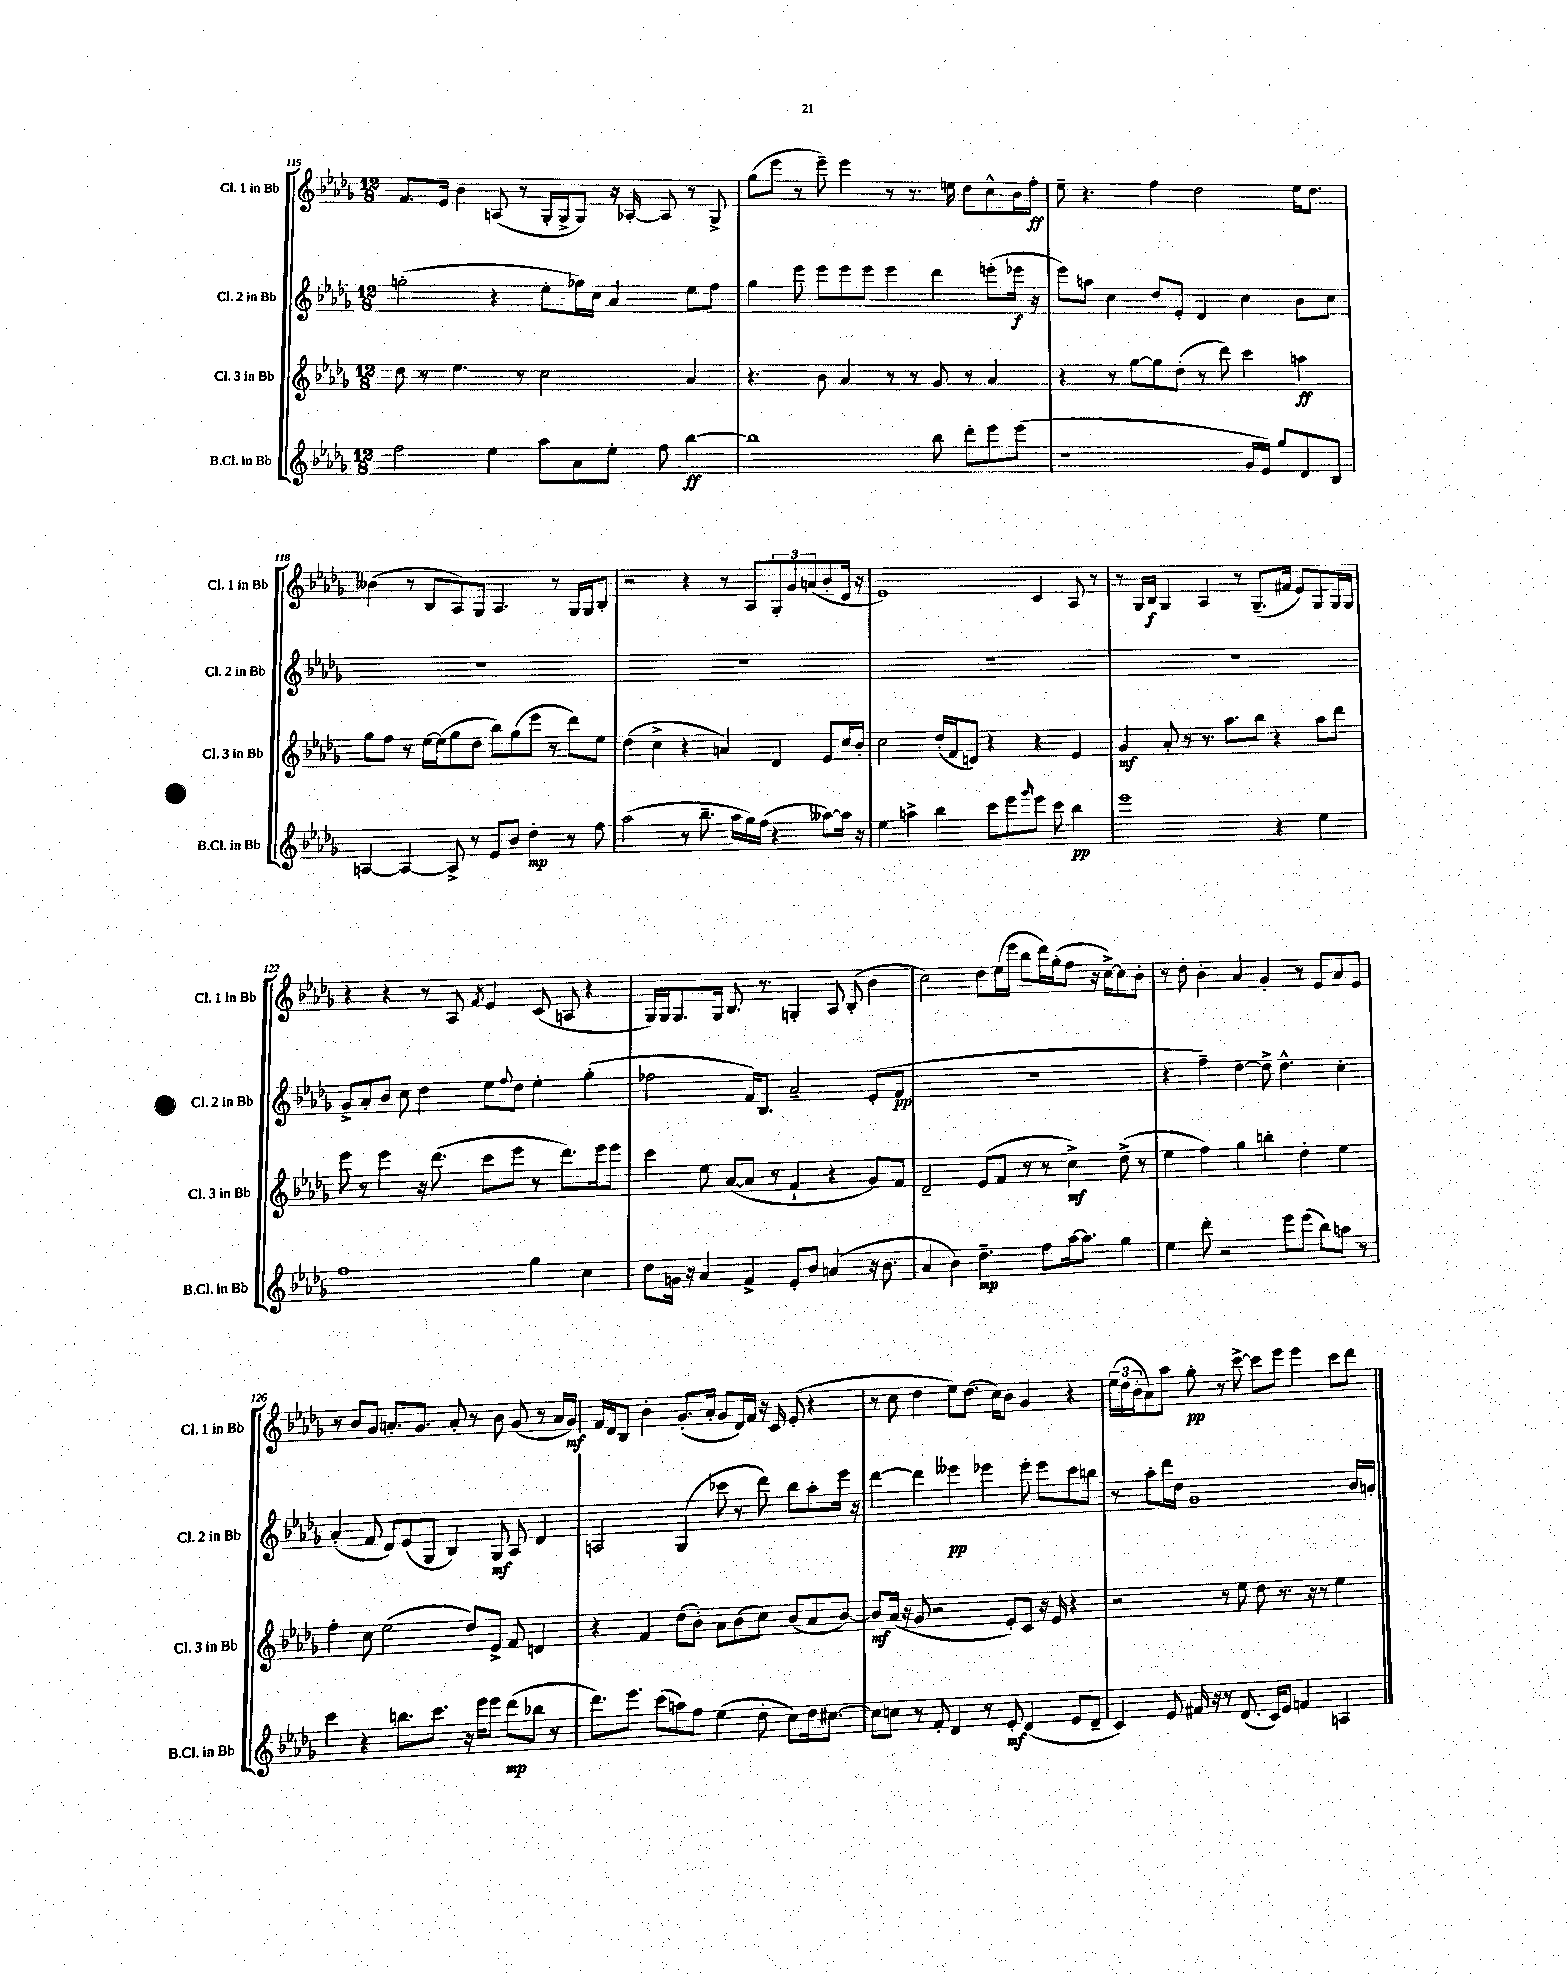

**kern	**kern	**kern	**kern
*staff4	*staff3	*staff2	*staff1
*clefG2	*clefG2	*clefG2	*clefG2
*k[b-e-a-d-g-]	*k[b-e-a-d-g-]	*k[b-e-a-d-g-]	*k[b-e-a-d-g-]
*M12/8	*M12/8	*M12/8	*M12/8
2ff\	8dd-\	(2gg'\	8.f/L
.	8r	.	.
.	.	.	16e-/Jk
.	4.ee-\	.	4b-\
4ee-\	.	4r	(8A/
.	8r	.	8r
8aa-\L	2cc\	8ee-'\L	16G-'/LL
.	.	.	16G-^/J
8a-\	.	16gg-\L)	8G-/J)
.	.	16cc\JJ	.
8ee-'\J	.	4a-/	16r
.	.	.	[16A-'/
8ff\	.	.	8A-/]
[4bb-\	4a-/	8ee-\L	8r
.	.	8ff\J	8G-^/
=	=	=	=
1bb-]	4.r	4gg-\	(8gg-\L
.	.	.	8eee-\J
.	.	8eee-\	8r
.	8b-\	8eee-\L	8eee-~\)
.	4a-/	8eee-\	4eee-\
.	.	8eee-\J	.
.	8r	4eee-\	8r
.	8r	.	8.r
8bb-\	8g-/	4ddd-\	.
.	.	.	16ee\
8ddd-'\L	8r	.	8dd-\L
8eee-\	4a-/	(8eee'\L	8cc^^\
(8eee-\J	.	16eee-\Jk	16b-\L
.	.	16r	16ff'\JJ
=	=	=	=
1r	4r	8eee-\L)	8ee-~\
.	.	8aa\J	4.r
.	8r	4cc\	.
.	[8gg-\L	.	.
.	8gg-\]	8dd-/L	4ff\
.	(8dd-'\J	8e-'/J	.
.	8r	4d-/	2dd-\
.	8ddd-\)	.	.
16g-/LL	4ccc\	4cc\	.
16e-/JJ)	.	.	.
8gg-/L	.	.	.
8d-/	4aa\	8b-\L	16ee-\LK
.	.	.	8.dd-\J
8B-/J	.	8cc\J	.
=	=	=	=
[4A/	8gg-\L	1.r	(4b--\
.	8ff\J	.	.
4A/_	8r	.	8r
.	[16ee-\LL	.	8B-/L
.	(16ee-\]J	.	.
8A^/]	8gg-\	.	8A-/)
8r	8dd-\J	.	8G-/J
8e-/L	8bb-\L)	.	4.A-/
8b-/J	(8gg-\	.	.
4dd-'\	8eee-\J	.	.
.	8r	.	8r
8r	8ddd-\L)	.	16G-/LL
.	.	.	16G-/J
8ff\	8ee-\J	.	8B-'/J
=	=	=	=
(2aa-\	(4dd-\	1.r	2r
.	4cc^\	.	.
8r	4r	.	4r
8.bb-~\	.	.	.
.	4a/)	.	8r
16aa-\LL	.	.	.
16gg-\)	.	.	8A-/L
(16ff\JJ	.	.	.
4r	4d-/	.	12G-'/
.	.	.	12g-/
.	.	.	(12a/
[8aa--\L)	8e-/L	.	8b-'/
16aa--\]Jk	16cc/L	.	16d-/Jk
16r	16b-'/JJ	.	16r
=	=	=	=
4ee-\	2cc\	1.r	1e-)
4aa^\	.	.	.
4bb-\	(16dd-'/LL	.	.
.	16f/J	.	.
.	8d/J)	.	.
8ccc\L	4r	.	.
8eee-\	.	.	.
16qqggg-/	.	.	.
8eee-\J	4r	.	4c/
8ccc\	.	.	.
4bb-\	4e-/	.	8A-/
.	.	.	8r
=	=	=	=
1eee-	4g-/	1.r	8r
.	.	.	16G-/LL
.	.	.	16B-/JJ
.	8a-'/	.	4G-/
.	8r	.	.
.	8.r	.	4A-/
.	8.aa-\L	.	.
.	.	.	8r
.	8bb-\J	.	(8.G-~/L
4r	4r	.	.
.	.	.	16f#/Jk
.	.	.	8e-/L)
4ee-\	8aa-\L	.	8G-/
.	8ddd-\J	.	16G-/L
.	.	.	16G-/JJ
=	=	=	=
1ff	8eee-\	8g-^/L	4r
.	8r	8a-'/	.
.	4eee-\	8b-/J	4r
.	.	8cc\	.
.	16r	4dd-\	8r
.	(8.ddd-\	.	.
.	.	.	8A-/
.	.	.	8qf/
.	8ccc\L	8ee-\L	4e-/
.	.	8qqff/	.
.	8eee-\J	8dd-\J	.
4gg-\	8r	4ee-'\	(8c/
.	8.ddd-\L)	.	8A/
4cc\	.	(4gg-'\	4r
.	16eee-\k	.	.
.	8eee-\J	.	.
=	=	=	=
8dd-\L	4ccc\	2ff-\	16G-/LL)
.	.	.	16G-/J
16g\Jk	.	.	8.G-/
16r	.	.	.
4a-/	8ee-\	.	.
.	.	.	16G-/Jk
.	([8a-/L	.	8.B-/
4f^/	8a-/]J	16f/LK)	.
.	.	8.B-/J	8.r
.	8r	.	.
8e-'/L	4f`/	2a-~/	4G'/
8b-/J	.	.	.
(4a/	4r	.	8A-/
.	.	.	(8B-'/
16r	8g-/L)	(8e-'/L	4b-\
8.b-\	.	.	.
.	8f/J	8f/J	.
=	=	=	=
4a-/	2d-~/	1.r	2cc\)
4b-\)	.	.	.
4.dd-~\	(8e-/L	.	8dd-\L
.	8f/J	.	(16ee-\L
.	.	.	16eee-\JJ
.	8r	.	8bb-\L
8ff\L	8r	.	16ddd-\L)
.	.	.	(16gg-'\J
[16aa-\k	4cc^\)	.	8ff\J
8.aa-\]J	.	.	.
.	.	.	16r
.	.	.	[16cc^\LK)
4gg-\	(8dd-^\	.	8cc\]
.	8r	.	8b-'\J
=	=	=	=
4ee-\	4ee-\	4r	8r
.	.	.	8dd-'\
8ddd-'\	4ff\)	4ff~\)	4b-'\
2r	.	.	.
.	4gg-\	[4dd-\	4a-/
.	4bb'\	8dd-^\]	4g-'/
8eee-\L	.	4.dd-^^\	.
(8eee-\J	4dd-'\	.	8r
8bb-\L)	.	.	8e-/L
8aa\J	4ee-\	4cc'\	8a-/
8r	.	.	8e-/J
=	=	=	=
4ccc\	4ff'\	(4a-'/	8r
.	.	.	8b-/L
4r	8cc\	8f/	8g-/J
.	(2ee-\	8d-/L)	8.a'/L
8.bb\L	.	(8e-/	.
.	.	.	8.g-/J
.	.	8G-/J	.
8.ccc\J	.	.	.
.	.	4B-/)	8a'/
16r	8dd-/L)	.	8r
16eee-\LK	.	.	.
8eee-\J	8e-^/J	8G-/	8b-\
(8ddd-\L	8f/	8A-/	(8g-/
8bb-\J	4d/	4d-/	8r
8r	.	.	16a/LL
.	.	.	16g-/JJ)
=	=	=	=
8.ddd-\L)	4r	2A/	16f/LL
.	.	.	16d-/J
.	.	.	8B-/J
8.eee-\J	.	.	.
.	4f/	.	4b-'\
(8ccc\L	.	.	.
8aa\)	(8dd-\L	(4G-/	(8.g-'/L
8ff\J	8b-'\J)	.	.
.	.	.	16a-'/Jk
(4ee-\	8a-\L	8ccc-\	8g-/L
.	(8b-\	8r	16d-/L)
.	.	.	16f/JJ
8dd-'\	8cc\J)	8ddd-\)	16r
.	.	.	16c/
8cc\L)	(8b-/L	8bb-\L	(8e-'/
16dd-\k	8a-/	8aa-'\	4r
[8.cc#\J	.	.	.
.	[8b-/J)	16eee-\Jk	.
.	.	16r	.
=	=	=	=
8cc#\]L	8b-/]L	[4ddd-\	8r
8cc\J	(16a-/Jk	.	8cc\
.	16r	.	.
8r	8g-/	4ddd-\]	4dd-\
8f'/	2r	.	.
4d-/	.	4eee--\	8ee-\L)
.	.	.	(8.dd-\J
8r	.	4eee-\	.
.	.	.	16cc\LK)
8e-'/	8e-'/L)	.	8b-\J
(4d-/	8c/J	8eee-'\	4g-/
.	16r	8eee-\L	.
.	16e-/	.	.
8e-/L	4r	8ccc\	4r
8d-~/J	.	8bb\J	.
=	=	=	=
4c/)	2r	8r	(24ee-\LL
.	.	.	24dd-\
.	.	.	24b-'\J
.	.	8aa-'\L	8a-\)
8e-/	.	16ddd-\L	8aa-\J
.	.	16dd-\JJ	.
16f#/	.	1g-	8gg-'\
16r	.	.	.
8r	8r	.	8r
(8.d-/	8ee-\	.	[8ccc^\
.	8dd-\	.	8ccc\]L
16c/LK)	.	.	.
8e-/J	8.r	.	8eee-\J
4f/	.	.	4eee-\
.	16r	.	.
.	8r	.	.
4A/	4ee-\	.	8ccc\L
.	.	16b-/LL	8ddd-\J
.	.	16a'/JJ	.
==	==	==	==
*-	*-	*-	*-
